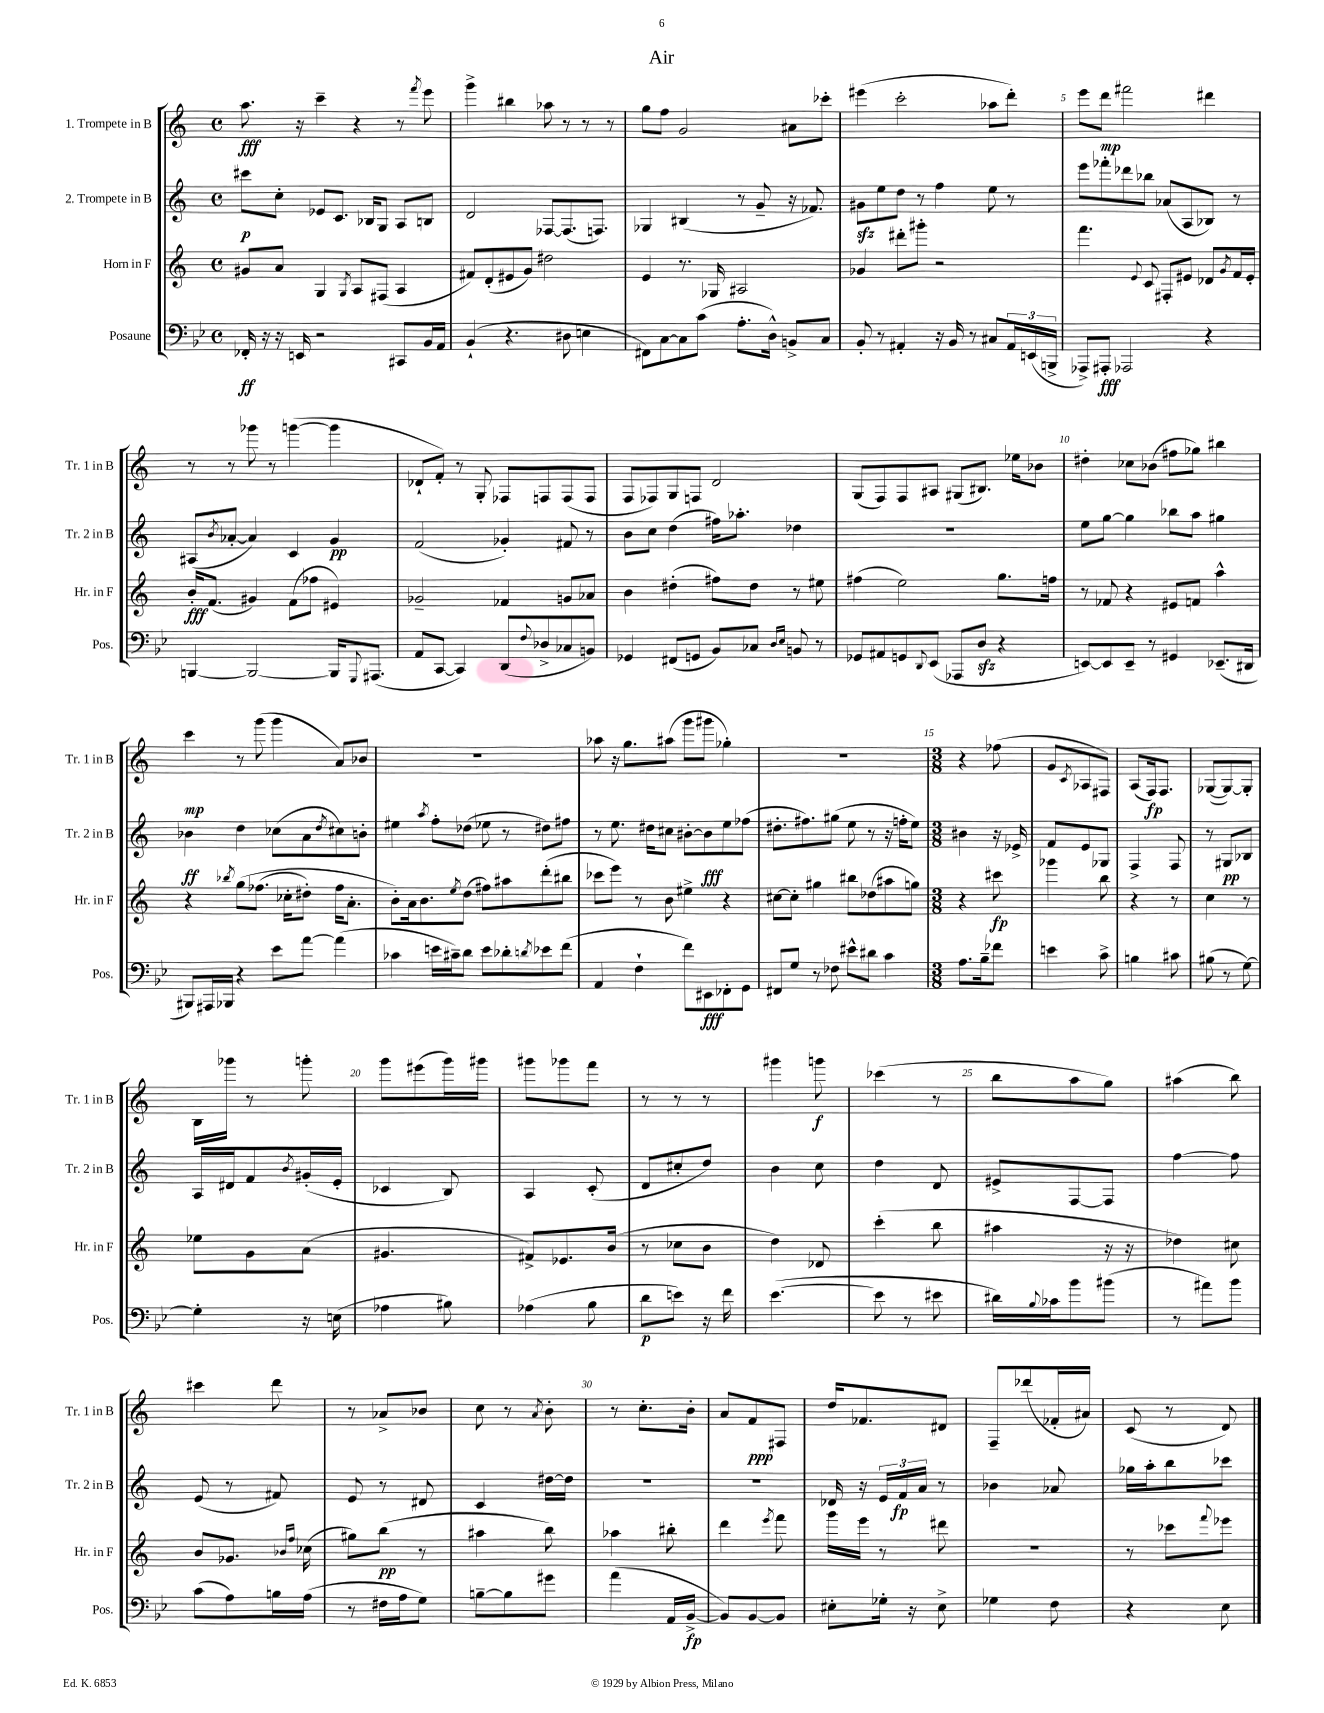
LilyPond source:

\header { title = "Air" }
<<
\new StaffGroup <<
\new Staff = "s0" \with { instrumentName = "1. Trompete in B" shortInstrumentName = "Tr. 1 in B" } {
    \clef treble \key c \major \defaultTimeSignature \time 4/4
    a''8.\fff r16 c'''4-- r4 r8 \acciaccatura { f'''8 } e'''8 |
    g'''4-> bis''4 aes''8 r8 r8 r8 |
    g''8 f''8 g'2 ais'8 ces'''8-. |
    eis'''4( c'''2-. aes''8 d'''8-.) |
    e'''8 d'''8\mp fis'''2 dis'''4 |
    r8 r8 ges'''8 r8 g'''4~( g'''4 |
    des'8-! f'8-.) r8 g8-. fes8 f8 f8( f8 |
    f8 fes8) g8 f8 d'2 |
    g8( f8) f8 ais8 gis8( bis8.) ees''16 bes'8 |
    dis''4-. ces''8 bes'8( fis''8 ges''8) bis''4 |
    c'''4\mp r8 g'''8( g'''4 a'8) bes'8 |
    R1 |
    aes''8 r16 g''8. ais''8( g'''8 gis'''8 ges''4-.) |
    R1 |
    \numericTimeSignature \time 3/8 r4 fes''8( |
    g'8 \acciaccatura { c'8 } aes8 fis8) |
    a8( f16\fp) f8. |
    ges8~( ges8~) ges8-. |
    b16 ges'''16 r8 g'''8-. |
    g'''8 eis'''8( g'''16) gis'''16 |
    gis'''8 ges'''8 f'''8 |
    r8 r8 r8 |
    gis'''4 g'''8\f |
    ces'''4( r8 |
    b''8 a''8 g''8) |
    ais''4( b''8) |
    cis'''4 d'''8 |
    r8 aes'8-> bes'8 |
    c''8 r8 \acciaccatura { a'8 } b'8-. |
    r8 c''8.-. b'16-. |
    a'8 f'8\ppp fis8 |
    d''16 fes'8. dis'8 |
    f8-- des'''8( fes'16-. ais'16) |
    c'8( r8 d'8) \bar "|." |
}
\new Staff = "s1" \with { instrumentName = "2. Trompete in B" shortInstrumentName = "Tr. 2 in B" } {
    \clef treble \key c \major \defaultTimeSignature \time 4/4
    cis'''8\p c''8-. ees'8 c'8. bes16 g8 a8 b8 |
    d'2 fes8~ fes8.( f8.) |
    ges4 bis4( r8 g'8-- r16 fes'8.) |
    gis'8\sfz e''8 d''8 r8 f''4 e''8 r8 |
    e'''8 fes'''8-. des'''8 bes''8 aes'8( a8 bes8) r8 |
    ais8( \acciaccatura { b'8 } aes'8~-. aes'4) c'4 g'4\pp |
    f'2( ges'4-.) fis'8 r8 |
    b'8 c''8 d''4( fis''16) aes''8.-. des''4 |
    R1 |
    e''8 g''8~ g''4 bes''8 a''8 gis''4 |
    bes'4\ff d''4 ces''8( a'8 \acciaccatura { d''8 } cis''8) b'8-. |
    eis''4 \acciaccatura { a''8 } f''8-. des''8( ees''8 r8 dis''8) fis''8 |
    r8 e''8. dis''16 cis''8 bis'8~-. bis'8\fff e''8 fes''8( |
    dis''8.-. fis''8.) gis''8( e''8 r8 r16 f''16-. e''8) |
    \numericTimeSignature \time 3/8 bis'4 r16 ees'16-> |
    f'8 e'8 ges8 |
    f4-> f8 |
    r8 gis8\pp bes8 |
    a16 dis'16 f'8 \acciaccatura { b'8 } gis'16-.( e'16-. |
    ces'4 b8) |
    a4 c'8-.( |
    d'8 cis''8-. d''8) |
    b'4 c''8 |
    d''4 d'8 |
    eis'8-> f8~ f8 |
    f''4~ f''8 |
    e'8( r8 fis'8) |
    e'8 r8 dis'8 |
    c'4 dis''16~ dis''16 |
    R4. |
    R4. |
    des'16 r16 \tuplet 3/2 { e'16 f'16\fp a'16 } r8 |
    bes'4 aes'8 |
    ges''16 a''16-. b''8 ces'''8 \bar "|." |
}
\new Staff = "s2" \with { instrumentName = "Horn in F" shortInstrumentName = "Hr. in F" } {
    \clef treble \key c \major \defaultTimeSignature \time 4/4
    gis'8 a'8 g4 \acciaccatura { g8 } a8 fis8( a4 |
    fis'8) d'8-.( eis'8 g'8) dis''2 |
    e'4 r8. ges16 ais2 |
    ges'4 dis'''8-. gis'''8-. r2 |
    f'''4. \appoggiatura { e'8 } c'8 fis8-. eis'8 des'8 \acciaccatura { g'8 } f'16 eis'16-. |
    b'16-.\fff f'8.( gis'4) f'8( fes''8 eis'4) |
    ges'2-- fes'4 g'8 aes'8 |
    b'4 dis''4-.( fis''8) dis''8 r8 eis''8 |
    fis''4( e''2) g''8. f''16 |
    r8 fes'8 r4 eis'8 f'8 a''4-^ |
    r4 \acciaccatura { bes''8 } g''8\( fes''8.( ces''16-. dis''8-.) fes''16 a'8.-. |
    b'8-.\) a'16 b'8. \acciaccatura { e''8 } d''8( fis''8) ais''8 d'''8-.( bis''8 |
    ces'''8 e'''8) r8 b'8 eis''4-> r4 |
    cis''8~ cis''8-. gis''4 bis''8 des''8( ais''8 g''8) |
    \numericTimeSignature \time 3/8 r4 cis'''8\fp |
    ges'''4 b''8 |
    r4 r8 |
    c''4 r8 |
    ees''8 g'8 a'8( |
    gis'4. |
    fis'8->) ees'8. b'16( |
    r8 ces''8 b'8 |
    d''4) des'8 |
    c'''4-.( b''8 |
    ais''4 r16 r16 |
    des''4) cis''8 |
    b'8 ges'8. \grace { bes'16 f''16 } ces''16( |
    gis''8) b''8\pp( r8 |
    ais''4 b''8) |
    aes''4 bis''8-. |
    d'''4 \acciaccatura { e'''8 } f'''8 |
    g'''16 e'''16 r8 dis'''8 |
    R4. |
    r8 ces'''8 \appoggiatura { f'''8 } ees'''8 \bar "|." |
}
\new Staff = "s3" \with { instrumentName = "Posaune" shortInstrumentName = "Pos." } {
    \clef bass \key bes \major \defaultTimeSignature \time 4/4
    fes,16-.\ff r16 r16 e,16 r2 cis,8 bes,16 a,16 |
    bes,4-!( r4. dis8 e4 |
    fis,8) c8~ c8 c'8( a8.-. d16-^) b,8-> c8 |
    bes,8-. r8 ais,4-. r16 bes,16 r8 cis8 \tuplet 3/2 { ais,16 e,16( b,,16-> } |
    aes,,8->) ais,,8-.\fff aes,,2 r4 |
    b,,4~ b,,2~ b,,16 \appoggiatura { g,,8 } ais,,8.( |
    a,8 c,8~ c,4) d,8( \appoggiatura { f8 } des8-> ces8 b,8) |
    ges,4 fis,8( g,8 bes,8) ces8 \grace { d16 ees16 } b,8 r8 |
    ges,8 ais,8 g,8 \appoggiatura { d,8 } ees,8( aes,,8 d8\sfz r4 |
    e,8~) e,8 e,8-- r8 gis,4 ees,8.--( dis,16 |
    bis,,8) ais,,16 bes,,16 r4 ees'8 a'8~ a'4( |
    ces'4 e'16 cis'16--) d'8 e'8 des'8-. \acciaccatura { d'8 } ees'8 f'8( |
    a,4 f4-! f'8) eis,8\fff fes,8-. g,8 |
    fis,8 g8 r8 fes8 eis'8-^ dis'8 c'4 |
    \numericTimeSignature \time 3/8 a8. bes16-- fes'8 |
    e'4 c'8-> |
    b4 cis'8 |
    bis8( r8 g8~) |
    g4-. r16 e16( |
    aes4 bis8) |
    aes4( bes8 |
    d'8\p e'8) r16 f'16 |
    ees'4.~( |
    ees'8 r8 eis'8 |
    dis'16) \appoggiatura { bes8 } ces'16 bes'8 bis'8( |
    r8 ais'8) bes'8 |
    c'8( a8) b16 a16( |
    r8 fis16 a16 g8) |
    b8~-- b8 gis'8 |
    a'4( a,16 bes,16~->\fp |
    bes,8) bes,8~ bes,8 |
    eis8-. ges16-. r16 eis8-> |
    ges4 f8 |
    r4 ees8 \bar "|." |
}
>>
>>
\layout { \context { \Score \override BarNumber.break-visibility = ##(#f #t #t) barNumberVisibility = #(every-nth-bar-number-visible 5) } }
